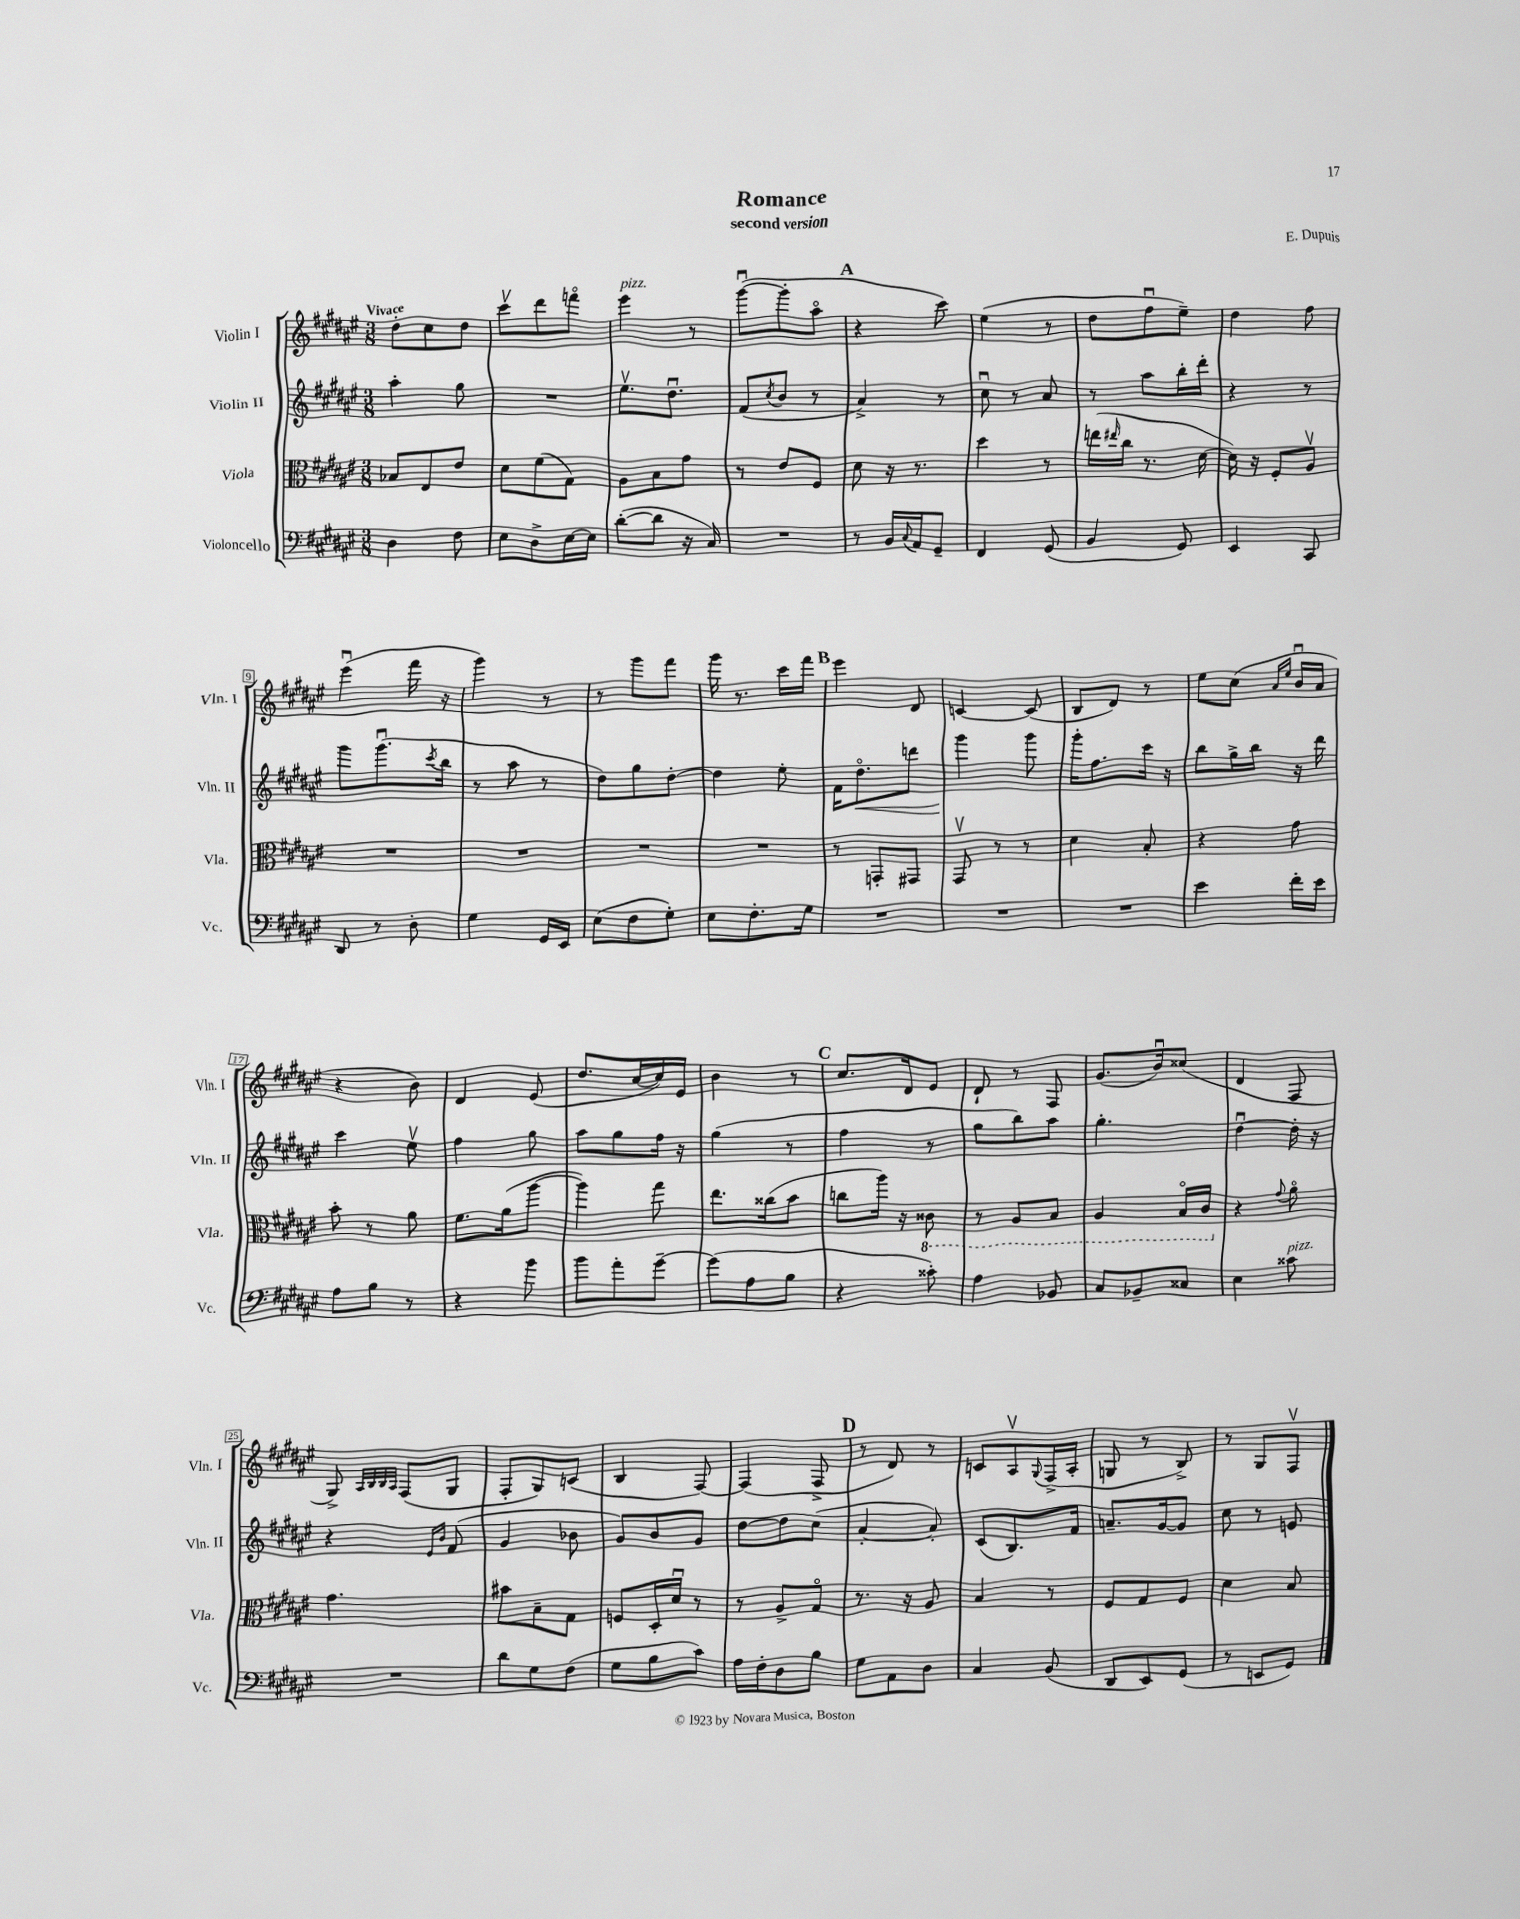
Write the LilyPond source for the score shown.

\header { title = "Romance" composer = "E. Dupuis" subtitle = "second version" }
<<
\new StaffGroup <<
\new Staff = "s0" \with { instrumentName = "Violin I" shortInstrumentName = "Vln. I" } {
    \clef treble \key fis \major \numericTimeSignature \time 3/8 \tempo "Vivace"
    dis''8-. cis''8 dis''8 |
    cis'''8\upbow dis'''8 f'''8\flageolet |
    eis'''4^\markup { \italic "pizz." } r8 |
    gis'''8~\downbow( gis'''8-. ais''8\flageolet |
    \mark \markup { \bold "A" } r4 cis'''8) |
    eis''4( r8 |
    dis''8 fis''8\downbow eis''8--) |
    dis''4 fis''8 |
    eis'''4\downbow( fis'''16 r16 |
    gis'''4) r8 |
    r8 gis'''8 fis'''8 |
    gis'''16 r8. cis'''16 fis'''16 |
    \mark \markup { \bold "B" } eis'''4 dis'8 |
    c'4~ c'8( |
    b8 dis'8) r8 |
    eis''8 cis''8( \grace { ais'16 eis''16 } b'16\downbow ais'16 |
    r4 b'8) |
    dis'4 eis'8( |
    dis''8. cis''16~ cis''16) eis'16 |
    b'4 r8 |
    \mark \markup { \bold "C" } cis''8. dis'16 eis'8 |
    dis'8-! r8 fis8 |
    gis'8.( b'16\downbow) cisis''8( |
    dis'4 fis8 |
    gis8->) \grace { ais32 b32 b32 ais32 } fis8( gis8 |
    fis8-. gis8) c'8( |
    b4 fis8~) |
    fis4( fis8-> |
    \mark \markup { \bold "D" } r8 dis'8) r8 |
    c'8 ais8\upbow \appoggiatura { gis8 } fis16->( ais16-. |
    g8 r8 b8->) |
    r8 gis8 fis8\upbow \bar "|." |
}
\new Staff = "s1" \with { instrumentName = "Violin II" shortInstrumentName = "Vln. II" } {
    \clef treble \key fis \major \numericTimeSignature \time 3/8
    ais''4-. gis''8 |
    R4. |
    eis''8.\upbow dis''8.\downbow |
    fis'8( \acciaccatura { cis''8 } b'8 r8 |
    \mark \markup { \bold "A" } ais'4->) r8 |
    cis''8\downbow r8 ais'8 |
    r8 ais''8 b''16-. dis'''16-. |
    r4 r8 |
    gis'''8 gis'''8.\downbow( \acciaccatura { cis'''8 } b''16 |
    r8 ais''8 r8 |
    dis''8) gis''8 dis''8~-. |
    dis''4 eis''8-. |
    \mark \markup { \bold "B" } fis'16 dis''8.\flageolet\< d'''8 |
    gis'''4\! gis'''8 |
    gis'''16-. fis''8. cis'''16 r16 |
    b''8 gis''16-> b''16 r16 dis'''16 |
    cis'''4 eis''8\upbow |
    fis''4 gis''8 |
    ais''8 gis''8 fis''16 r16 |
    gis''4( r8 |
    \mark \markup { \bold "C" } fis''4 r8 |
    gis''8 b''8) ais''8 |
    gis''4.-. |
    dis''4~\downbow dis''16-. r16 |
    r4 \grace { eis'16 b'16 } fis'8( |
    gis'4 bes'8 |
    gis'8) b'8 gis'8 |
    dis''8~ dis''8 cis''8( |
    \mark \markup { \bold "D" } ais'4~-. ais'8-.) |
    cis'8( b8.) fis'16 |
    a'8.-- gis'16~ gis'8 |
    cis''8 r8 e'8 \bar "|." |
}
\new Staff = "s2" \with { instrumentName = "Viola" shortInstrumentName = "Vla." } {
    \clef alto \key fis \major \numericTimeSignature \time 3/8
    bes8 eis8 eis'8 |
    dis'8 fis'8( gis8) |
    ais8 b8 gis'8 |
    r8 eis'8 fis8 |
    \mark \markup { \bold "A" } dis'8 r16 r8. |
    dis''4 r8 |
    e''16( \grace { eis''16 } cis''16 r8. dis'16~ |
    dis'16) r16 fis8-. ais8\upbow |
    R4. |
    R4. |
    R4. |
    R4. |
    \mark \markup { \bold "B" } r8 g,8-. gis,8 |
    gis,8\upbow r8 r8 |
    dis'4 b8-. |
    r4 gis'8 |
    b'8-. r8 ais'8 |
    fis'8. ais'16( ais''8~ |
    ais''4) gis''8 |
    eis''8. cisis''16( b'8 |
    \mark \markup { \bold "C" } c''8 ais''16) r16 \ottava #-1 cisis8 |
    r8 ais,8 b,8 |
    ais,4 b,16\flageolet cis16 \ottava #0 |
    r4 \appoggiatura { gis'8 } ais'8\flageolet |
    gis'4. |
    bis'8 b8-- gis8 |
    f8 dis16-. dis'16\downbow r8 |
    r8 ais8-> gis8\flageolet |
    \mark \markup { \bold "D" } r8. r16 ais8 |
    b4 r8 |
    fis8 gis8 fis8 |
    dis'4 b8 \bar "|." |
}
\new Staff = "s3" \with { instrumentName = "Violoncello" shortInstrumentName = "Vc." } {
    \clef bass \key fis \major \numericTimeSignature \time 3/8
    dis4 fis8 |
    eis8 dis8-> eis16~ eis16 |
    dis'8~-.( dis'8 r16 cis16) |
    R4. |
    \mark \markup { \bold "A" } r8 b,16 \appoggiatura { cis8 } ais,16 gis,8-- |
    fis,4 gis,8( |
    b,4 gis,8) |
    eis,4 cis,8 |
    dis,8 r8 dis8-. |
    gis4 gis,16 eis,16 |
    eis8( fis8 gis8-.) |
    eis8 fis8.-. gis16 |
    \mark \markup { \bold "B" } R4. |
    R4. |
    R4. |
    eis'4 fis'16-. eis'16 |
    ais8 b8 r8 |
    r4 b'8 |
    b'8 ais'8-. gis'8~-- |
    gis'8( ais8 b8 |
    \mark \markup { \bold "C" } r4 cisis'8-.) |
    ais4 bes,8 |
    cis8 bes,8-- cisis8 |
    eis4 cisis'8^\markup { \italic "pizz." } |
    R4. |
    dis'8 gis8 fis8( |
    gis8 b8 cis'8) |
    ais16 fis16-. dis8 b8 |
    \mark \markup { \bold "D" } gis8 ais,8 dis8 |
    cis4 b,8( |
    dis,8 eis,8) gis,8( |
    r8 e,8 gis,8) \bar "|." |
}
>>
>>
\layout { \context { \Score \override BarNumber.stencil = #(make-stencil-boxer 0.1 0.3 ly:text-interface::print) } }
